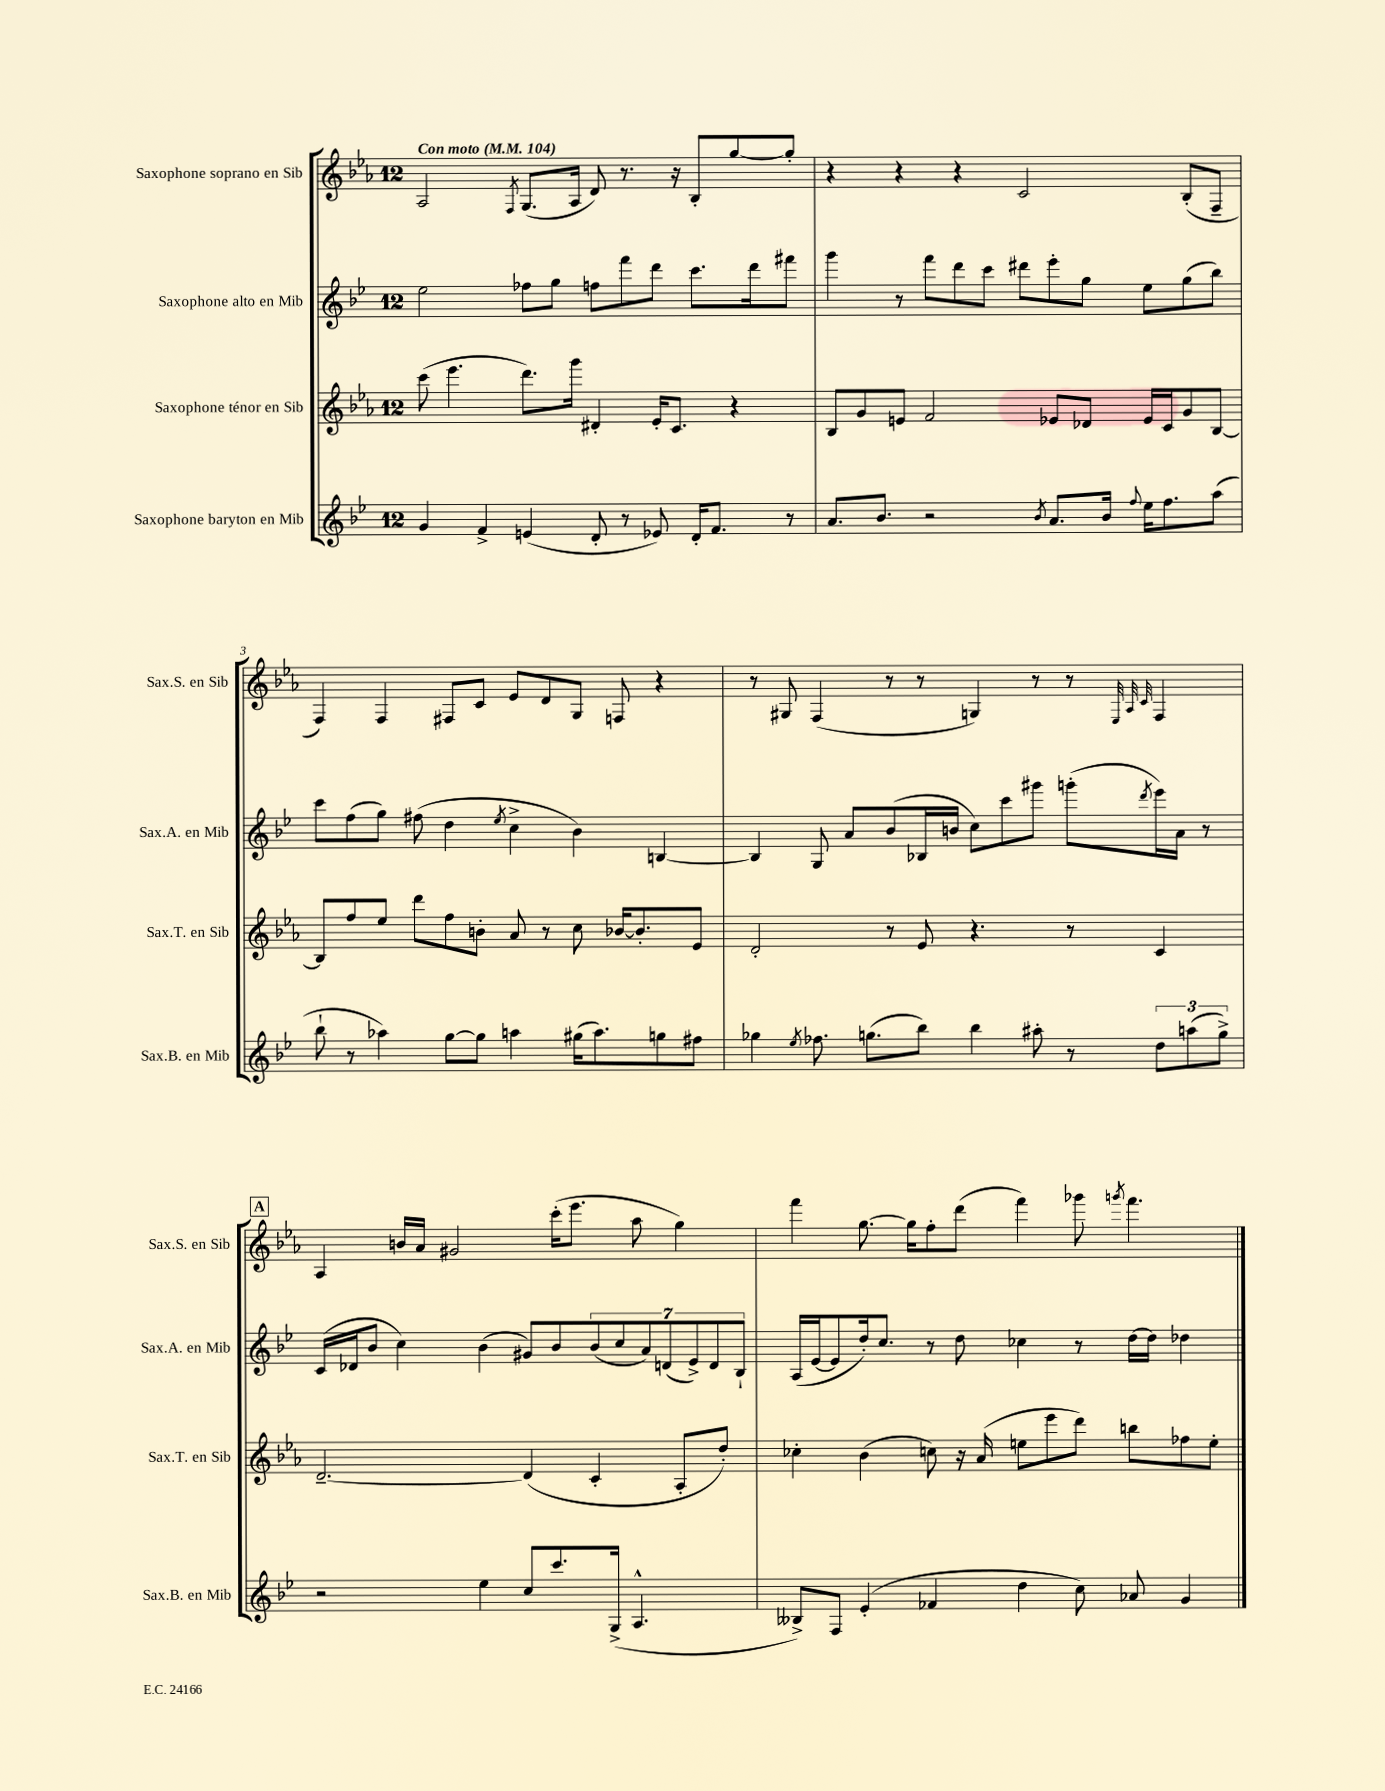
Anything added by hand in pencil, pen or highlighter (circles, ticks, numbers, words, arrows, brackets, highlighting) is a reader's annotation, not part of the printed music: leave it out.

**kern	**kern	**kern	**kern
*staff4	*staff3	*staff2	*staff1
*clefG2	*clefG2	*clefG2	*clefG2
*k[b-e-]	*k[b-e-a-]	*k[b-e-]	*k[b-e-a-]
*M12/8	*M12/8	*M12/8	*M12/8
*MM104	*MM104	*MM104	*MM104
4g/	(8ccc\	2ee-\	2A-/
.	4.eee-\	.	.
4f^/	.	.	.
.	.	.	8qF/
(4e/	8.ddd\L)	8ff-\L	(8.G/L
.	.	8gg\J	.
.	16ggg\Jk	.	16A-/Jk
8d'/	4d#'/	8ff\L	8d/)
8r	.	8fff\	8.r
8e-/)	16e-'/LK	8ddd\J	.
.	8.c/J	.	16r
16d'/LK	.	8.ccc\L	8B-'/L
8.f/J	.	.	.
.	4r	.	[8gg/
.	.	16ddd\k	.
8r	.	8fff#\J	8gg'/]J
=	=	=	=
8.a/L	8B-/L	4ggg\	4r
.	8g/	.	.
8.b-/J	.	.	.
.	8e/J	8r	4r
2r	2f/	8fff\L	.
.	.	8ddd\	4r
.	.	8ccc\J	.
.	.	8ddd#\L	2c/
8qb-/	.	.	.
8.a/L	8e-/L	8eee-'\	.
.	8d-/J	8gg\J	.
16b-/Jk	.	.	.
8qqff/	.	.	.
16ee-\LK	16e-/LL	8ee-\L	.
8.ff\	16c/J	.	.
.	8g/	(8gg\	(8B-'/L
(8aa\J	[8B-/J	8bb-\J)	8F~/J
=	=	=	=
8bb-`\	8B-/]L	8ccc\L	4F/)
8r	8ff/	(8ff\	.
4aa-\)	8ee-/J	8gg\J)	4F/
.	8ddd\L	(8ff#\	.
[8gg\L	8ff\	4dd\	8F#/L
8gg\]J	8b'\J	.	8c/J
.	.	8qee-/	.
4aa\	8a-/	4cc^\	8e-/L
.	8r	.	8d/
(16gg#\LK	8cc\	4b-\)	8G/J
8.aa\)	.	.	.
.	[16b-/LK	.	8F/
.	8.b-'/]	.	.
8gg\	.	[4B/	4r
8ff#\J	8e-/J	.	.
=	=	=	=
4gg-\	2d'/	4B/]	8r
.	.	.	8G#/
8qee-/	.	.	.
8.ff-\	.	8G/	(4F/
.	.	8a/L	.
(8.gg\L	.	.	.
.	8r	(8b-/	8r
8bb-\J)	8e-/	16B-/L	8r
.	.	16b/JJ	.
4bb-\	4.r	8cc\L)	4G/)
.	.	8ccc\	.
8aa#'\	.	8ggg#\J	8r
8r	8r	(8ggg'\L	8r
.	.	.	32qqE-/
.	.	.	32qqA-/
.	.	8qddd/	32qqc/
12dd\L	4c/	16eee-\L)	4F/
.	.	16a\JJ	.
(12aa\	.	.	.
.	.	8r	.
12gg^\J)	.	.	.
=	=	=	=
2r	[2.d~/	(16c/LL	4A-/
.	.	16d-/J	.
.	.	8b-/J	.
.	.	4cc\)	16b/LL
.	.	.	16a-/JJ
.	.	.	2g#/
4ee-\	.	(4b-\	.
8cc/L	(4d/]	8g#/L)	.
8.ccc/	.	8b-/	(16ccc'\LK
.	.	.	8.eee-\J
.	4c'/	(14b-/	.
(16G^/Jk	.	.	.
.	.	14cc/	.
4.A^^/	.	.	8aa-\
.	.	14a/)	.
.	.	(14d/	.
.	8A-'/L	.	4gg\)
.	.	14e-^/)	.
.	.	14d/	.
.	8dd'/J)	.	.
.	.	14B-`/J	.
=	=	=	=
8B--^/L)	4cc-'\	(16A/LL	4fff\
.	.	[16e-/J	.
8F/J	.	8e-/]	.
(4e-'/	(4b-\	16dd'/k)	[8.gg\
.	.	8.cc/J	.
.	.	.	16gg\]LK
4f-/	8cc\)	8r	8ff'\
.	16r	8dd\	(8ddd\J
.	(16a-/	.	.
4dd\	8ee\L	4cc-\	4fff\)
.	8eee-\	.	.
8cc\)	8ddd\J)	8r	8ggg-\
.	.	.	8qggg/
8a-/	8bb\L	[16dd\LL	4.fff\
.	.	16dd\]JJ	.
4g/	8ff-\	4dd-\	.
.	8ee'\J	.	.
==	==	==	==
*-	*-	*-	*-
